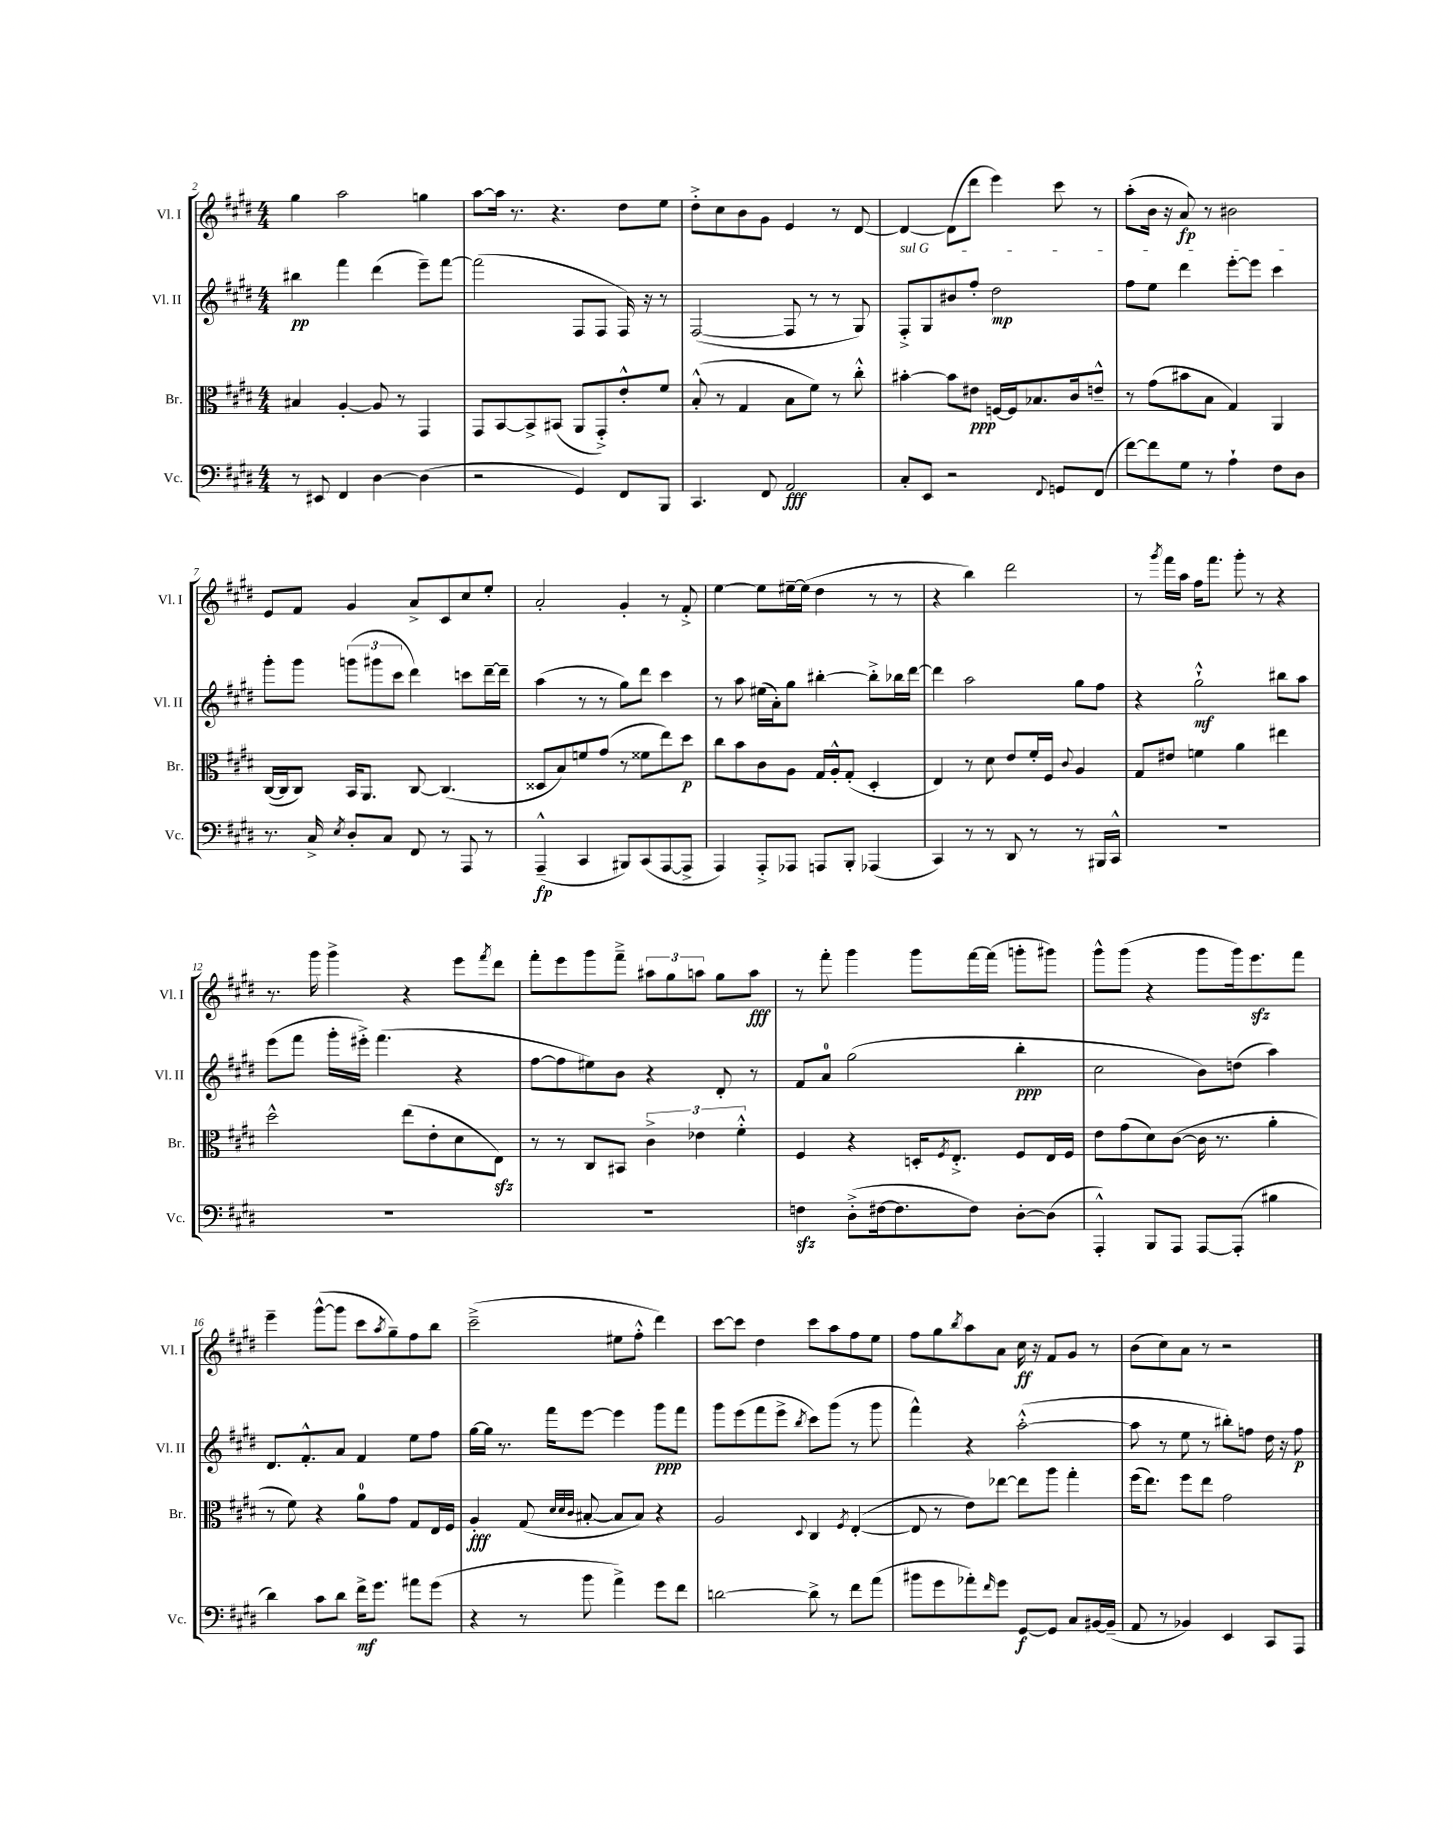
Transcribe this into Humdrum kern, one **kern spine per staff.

**kern	**kern	**kern	**kern
*staff4	*staff3	*staff2	*staff1
*clefF4	*clefC3	*clefG2	*clefG2
*k[f#c#g#d#]	*k[f#c#g#d#]	*k[f#c#g#d#]	*k[f#c#g#d#]
*M4/4	*M4/4	*M4/4	*M4/4
8r	4B#/	4bb#\	4gg#\
8EE#/	.	.	.
4FF#/	[4A'/	4fff#\	2aa\
[4D#\	8A/]	(4ddd#\	.
.	8r	.	.
(4D#\]	4GG#/	8eee~\L)	4gg\
.	.	[8fff#\J	.
=	=	=	=
2r	8GG#/L	(2fff#\]	[8aa\L
.	[8BB/	.	16aa\]Jk
.	.	.	8.r
.	8BB^/]	.	.
.	(8BB#/J	.	4.r
4GG#/)	8AA/L	8F#/L	.
.	8GG#'^/)	8F#/J	.
8FF#/L	8e'^^/	16F#/)	8dd#\L
.	.	16r	.
8BBB/J	8f#/J	8r	8ee\J
=	=	=	=
4.CC#/	(8B'^^/	([2F#/	8dd#'^\L
.	8r	.	8cc#\
.	4G#/	.	8b\
8FF#/	.	.	8g#\J
2AA/	8B\L	8F#/]	4e/
.	8f#\J)	8r	.
.	8r	8r	8r
.	8cc#'^^\	8G#/)	[8d#/
=	=	=	=
8C#'/L	[4b#'\	8F#'^/L	4d#/_
8EE/J	.	8G#/	.
2r	8b#\]L	8b#/	(8d#\]L
.	8e#\J	8ff#'/J	8ddd#\J
.	[16F/LL	2dd#\	4eee\)
.	16F/]J	.	.
.	8.B-/	.	.
8qqFF#/	.	.	.
8GG/L	.	.	8ccc#\
.	16c#/k	.	.
(8FF#/J	8e~^^/J	.	8r
=	=	=	=
[8f#\L)	8r	8ff#\L	(8aa'\L
8f#\]	(8g#\L	8ee\J	16b\Jk
.	.	.	16r
8G#\J	8b#\	4ddd#\	8a/)
8r	8B\J	.	8r
4A`\	4G#/)	[8eee'\L	2b#\
.	.	8eee\]J	.
8F#\L	4AA/	4ccc#\	.
8D#\J	.	.	.
=	=	=	=
8.r	([16C#/LL	8ggg#'\L	8e/L
.	16C#/]J	.	.
.	8C#/J)	8ggg#\J	8f#/J
16C#^/	.	.	.
8qE/	.	.	.
8D#'/L	16BB/LK	(12ggg\L	4g#/
.	8.AA/J	.	.
.	.	12ggg#\	.
8C#/J	.	.	.
.	.	12ccc#\J	.
8FF#/	[8C#/	4ddd#\)	8a^/L
8r	(4.C#/]	.	8c#/
8AAA/	.	8ccc\L	8cc#/
8r	.	[16ddd#~\L	8ee'/J
.	.	16ddd#~\]JJ	.
=	=	=	=
(4AAA~^^/	8D##/L	(4aa\	2a'/
.	8B/)	.	.
4CC#/	8f/	8r	.
.	(8g#/J	8r	.
8BBB#/L)	8r	8gg#\L)	4g#'/
(8CC#/	8f##\L	8ddd#\J	.
[8AAA/	8ee\)	4ccc#\	8r
8AAA^/]J	8dd#\J	.	8f#'^/
=	=	=	=
4AAA/)	8cc#\L	8r	[4ee\
.	8b\	8aa\	.
8AAA'^/L	8c#\	(16ee#\LL	8ee\]L
.	.	16a'\J)	.
8AAA-/J	8A\J	8gg#\J	[16ee#~\L
.	.	.	(16ee#\]JJ
8AAA/L	16G#/LL	[4bb#'\	4dd#\
.	16A'^^/J	.	.
8BBB'/J	(8G#'/J	.	.
(4AAA-/	4D#'/	8bb#'^\]L	8r
.	.	16bb-\L	8r
.	.	[16ddd#\JJ	.
=	=	=	=
4CC#/)	4E/)	4ddd#\]	4r
8r	8r	2aa\	4bb\)
8r	8d#\	.	.
8DD#/	8e/L	.	2ddd#\
8r	16f#'/L	.	.
.	16F#/JJ	.	.
.	8qqc#/	.	.
8r	4A/	8gg#\L	.
16BBB#/LL	.	8ff#\J	.
16CC#^^/JJ	.	.	.
=	=	=	=
1r	8G#/L	4r	8r
.	.	.	8qggg#/
.	8e#/J	.	16fff#\LL
.	.	.	16aa\JJ
.	4f\	2gg#`^^\	16ff#\LK
.	.	.	8.fff#\J
.	4a\	.	8ggg#'\
.	.	.	8r
.	4ee#\	8bb#\L	4r
.	.	8aa\J	.
=	=	=	=
1r	2dd#^^\	(8eee\L	8.r
.	.	8fff#\J	.
.	.	.	16ggg#\
.	.	16ggg#'\LL	4ggg#^\
.	.	16eee#'^\JJ)	.
.	.	(4.fff#\	.
.	(8ee\L	.	4r
.	8e'\	.	.
.	8d#\	4r	8eee\L
.	.	.	8qfff#/
.	8E\J)	.	8ddd#\J
=	=	=	=
1r	8r	[8ff#\L	8fff#'\L
.	8r	8ff#\]	8eee\
.	8C#/L	8ee#\)	8ggg#\
.	8BB#/J	8b\J	8fff#~^\J
.	6c#^\	4r	12aa#\L
.	.	.	12gg#\
.	6e-\	.	12aa\J
.	.	8d#'/	8gg#\L
.	6f#'^^\	.	.
.	.	8r	8aa\J
=	=	=	=
4F\	4F#/	8f#/L	8r
.	.	8a/J	8fff#'\
(8D#'^\L	4r	(2gg#\	4ggg#\
[16F#\k	.	.	.
8.F#\]	.	.	.
.	16D'/LK	.	8ggg#\L
.	8qF#/	.	.
.	8.E'^/J	.	.
8F#\J)	.	.	[16fff#\L
.	.	.	(16fff#\]JJ
[8D#'\L	8F#/L	4bb'\	8ggg'\L
(8D#\]J	16E/L	.	8ggg#\J)
.	16F#/JJ	.	.
=	=	=	=
4AAA'^^/)	8e\L	2cc#\	8ggg#^^\L
.	(8g#\	.	(8ggg#\J
8BBB/L	8d#\)	.	4r
8AAA/J	([8c#\J	.	.
[8AAA/L	16c#\]	8b\L)	8ggg#\L
.	8.r	.	.
(8AAA'/]J	.	(8dd\J	16ggg#\k)
.	.	.	8.eee\
4B#\	4a'\	4aa\)	.
.	.	.	8fff#\J
=	=	=	=
4d#\)	8r	8.d#/L	4eee~\
.	8f#\)	.	.
.	.	8.f#'^^/	.
8c#\L	4r	.	([8ggg#^^\L
8d#\J	.	8a/J	8ggg#\]J
16f#^\LK	8a\L	4f#/	8ccc#\L
8.g#\J	.	.	.
.	.	.	8qaa/
.	8g#\J	.	8gg#~\)
8a#\L	8G#/L	8ee\L	8ff#\
(8g#\J	16E/L	8ff#\J	8bb\J
.	16F#/JJ	.	.
=	=	=	=
4r	4A'/	[16gg#\LL	(2ccc#~^\
.	.	16gg#\]JJ	.
.	.	8.r	.
8r	(8G#/	.	.
.	.	16fff#\LK	.
.	32qqd#/LLL	.	.
.	32qqd#/	.	.
.	32qqc#/JJJ	.	.
8b\	[8B#'/	[8eee\J	.
4a^\)	8B#/]L	4eee\]	8ee#\L
.	8B#/J)	.	8ff#'^^\J
8g#\L	4r	8ggg#\L	4ddd#\)
8f#\J	.	8fff#\J	.
=	=	=	=
[2d\	2A/	8ggg#\L	[8ccc#\L
.	.	(8eee\	8ccc#\]J
.	.	8fff#\	4dd#\
.	.	8eee^\J	.
.	8qqD#/	8qbb/	.
8d^\]	4C#/	8ccc#\L)	8ccc#\L
8r	.	(8ggg#\J	8aa\
.	8qF#/	.	.
8f#\L	([4E'/	8r	8ff#\
(8a\J	.	8ggg#\	8ee\J
=	=	=	=
8b#\L	8E/]	4fff#^^\)	8ff#\L
8g#\	8r	.	8gg#\
.	.	.	8qbb/
8a-'\)	8e\L)	4r	8aa\
16qqf#/	.	.	.
8g#\J	[8ee-\J	.	8a\J
[8GG#/L	8ee-\]L	([2aa'^^\	16cc#\
.	.	.	16r
8GG#/]J	8aa\J	.	8f#/L
8C#/L	4gg#'\	.	8g#/J
[16BB#/L	.	.	8r
(16BB#~/]JJ	.	.	.
=	=	=	=
8AA/	(16ff#\LK	8aa\]	(8b\L
.	8.ee\J)	.	.
8r	.	8r	8cc#\)
4BB-/)	8ff#\L	8ee\	8a\J
.	8ee\J	8r	8r
4EE/	2g#\	8bb#'\L)	2r
.	.	8ff\J	.
8CC#/L	.	16dd#\	.
.	.	16r	.
8AAA/J	.	8ff\	.
==	==	==	==
*-	*-	*-	*-
